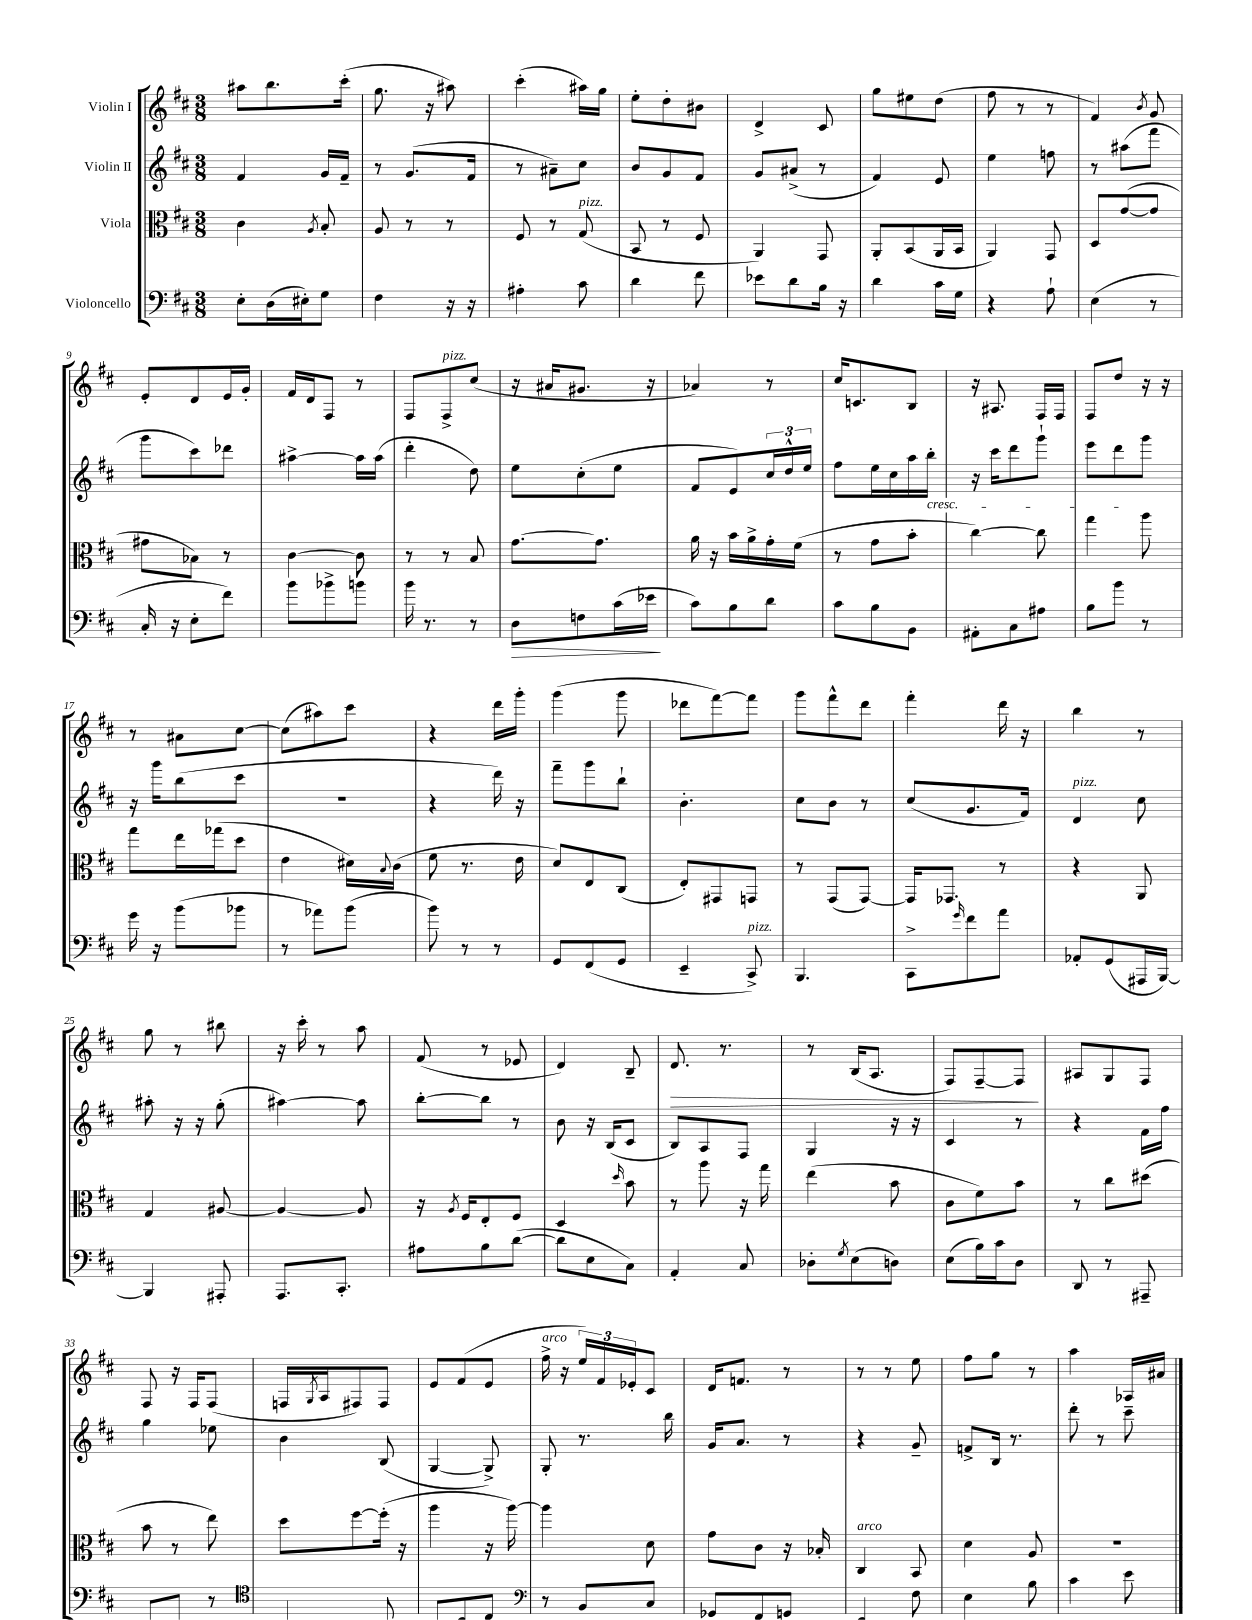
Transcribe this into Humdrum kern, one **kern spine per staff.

**kern	**kern	**kern	**kern
*staff4	*staff3	*staff2	*staff1
*clefF4	*clefC3	*clefG2	*clefG2
*k[f#c#]	*k[f#c#]	*k[f#c#]	*k[f#c#]
*M3/8	*M3/8	*M3/8	*M3/8
8E'	4c#	4f#	8aa#
(16D	.	.	8.bb
16E#')	.	.	.
.	8qA	.	.
8G	8B'	16g	.
.	.	16f#~	(16ccc#'
=	=	=	=
4F#	8A	8r	8.gg
.	8r	(8.g	.
.	.	.	16r
16r	8r	.	8aa#)
16r	.	16f#	.
=	=	=	=
4A#'	8F#	8r	(4ccc#'
.	8r	8a#~)	.
8c#	(8G	8cc#	16aa#)
.	.	.	16gg
=	=	=	=
4d	8BB	8b	8ee'
.	8r	8g	8dd'
8f#	8F#	8f#	8b#
=	=	=	=
8e-	4AA)	8g	4d^
8d	.	(8a#^	.
16B	8GG	8r	8c#
16r	.	.	.
=	=	=	=
4d	8AA'	4f#)	8gg
.	(8BB	.	8ee#
16c#	16AA	8e	(8dd
16G	16BB	.	.
=	=	=	=
4r	4AA)	4ee	8ff#
.	.	.	8r
8A`	8GG	8ff	8r
=	=	=	=
(4E	8D	8r	4f#)
.	([8g	(8aa#	.
.	.	.	8qb
8r	8g]	8fff#	8g
=	=	=	=
16C#'	8g#	8ggg	8e'
16r	.	.	.
8E'	8B-)	8ccc#)	8d
8f#)	8r	8ddd-	16e
.	.	.	16g'
=	=	=	=
8b	[4c#	[4aa#^	16f#
.	.	.	16d
8b-^	.	.	8F#
8b	8c#]	16aa#]	8r
.	.	(16aa#	.
=	=	=	=
16b	8r	4ddd'	8F#
8.r	.	.	.
.	8r	.	8F#^
8r	8B	8dd)	(8cc#
=	=	=	=
8D	[8.g	8ee	16r
.	.	.	16a#
8F	.	(8cc#'	8.g#
.	8.g]	.	.
(16c#	.	8ee	.
16e-	.	.	16r
=	=	=	=
8c#)	16a	8f#	4a-)
.	16r	.	.
8B	16b	8e)	.
.	16a^	.	.
8d	16g'	24cc#	8r
.	.	24dd^^	.
.	(16f#	.	.
.	.	24ee	.
=	=	=	=
8c#	8r	8ff#	16cc#
.	.	.	8.c
8B	8g	16ee	.
.	.	16cc#	.
8BB	8b'	16aa	8B
.	.	16bb'	.
=	=	=	=
8AA#'	[4cc#)	16r	16r
.	.	16ccc#	8.A#
8C#	.	8ddd	.
8A#	8cc#]	8ggg`	16F#
.	.	.	16F#
=	=	=	=
8B	4gg	8eee	8F#
8b	.	8ddd	8dd
8r	8aa	8ggg	16r
.	.	.	16r
=	=	=	=
16g	8gg	16r	8r
16r	.	16ggg	.
(8b	16ee	(8bb	8a#
.	(16gg-	.	.
8b-	8dd	8ccc#	[8cc#
=	=	=	=
8r	4e	4.r	(8cc#]
8a-)	.	.	8aa#)
(8b	16d#)	.	8ccc#
.	8qqB	.	.
.	(16c#	.	.
=	=	=	=
8b)	8f#	4r	4r
8r	8.r	.	.
8r	.	16ddd)	16ddd
.	16e	16r	16ggg'
=	=	=	=
8GG	8d)	8fff#~	(4ggg
(8FF#	8E	8ggg	.
8GG	(8C#	8bb`	8ggg
=	=	=	=
4EE~	8E')	4.b'	8ddd-
.	8GG#	.	[8fff#)
8CC#^)	8GG	.	8fff#]
=	=	=	=
4.BBB	8r	8cc#	8ggg
.	(8GG	8b	8fff#^^
.	[8GG)	8r	8ddd
=	=	=	=
8CC#^	16GG]	(8cc#	4fff#'
.	8.GG-	.	.
16qqg	.	.	.
8f#	.	8.g	.
8a	8r	.	16ddd
.	.	16f#)	16r
=	=	=	=
8AA-'	4r	4d	4bb
(8GG	.	.	.
16AAA#	8AA	8cc#	8r
[16BBB)	.	.	.
=	=	=	=
4BBB]	4G	8aa#'	8gg
.	.	16r	8r
.	.	16r	.
8AAA#'	[8A#	(8gg'	8bb#
=	=	=	=
8.AAA	4A#_	[4aa#)	16r
.	.	.	16ccc#'
.	.	.	8r
8.CC#'	.	.	.
.	8A#]	8aa#]	8aa
=	=	=	=
8A#	16r	[8bb'	(8f#
.	8qA	.	.
.	16F#	.	.
8B	8E'	8bb]	8r
([8d	8F#	8r	8e-
=	=	=	=
8d]	4D	8b	4d)
8E	.	16r	.
.	.	(16B	.
.	16qqdd	.	.
8C#)	8b	8c#	8B~
=	=	=	=
4AA'	8r	8B)	8.d
.	8aa	8A	.
.	.	.	8.r
8C#	16r	8F#	.
.	16gg	.	.
=	=	=	=
8D-'	(4ee	4G	8r
8qG	.	.	.
(8E	.	.	(16B
.	.	.	8.A
8D)	8b	16r	.
.	.	16r	.
=	=	=	=
(8E	8c#	4c#	8F#)
16B)	8f#)	.	[8F#~
16c#	.	.	.
8D	8b	8r	8F#]
=	=	=	=
8DD	8r	4r	8A#
8r	8cc#	.	8G
8AAA#~	(8dd#	16f#	8F#
.	.	16ff#	.
=	=	=	=
8BBB#	8b	4gg	8F#
8CC#	8r	.	16r
.	.	.	16F#
8r	8ee)	8ee-	(8F#
=	=	=	=
*clefC4	*	*	*
4EE#	8dd	4b	16F
.	.	.	8qG
.	.	.	16A
.	[8ff#	.	8F#)
(8FF#	(16ff#']	(8B	8F#
.	16r	.	.
=	=	=	=
8GG)	4aa	[4G	8e
(8BB	.	.	(8f#
8C#)	16r	8G^])	8e
.	[16aa)	.	.
=	=	=	=
*clefF4	*	*	*
8r	4aa]	8G'	16ff#^
.	.	.	16r
8BB	.	8.r	24ee)
.	.	.	24f#
.	.	.	24e-'
8C#	8d	.	8c#
.	.	16bb	.
=	=	=	=
8GG-	8g	16g	16d
.	.	8.a	8.f
8FF#	8c#	.	.
8GG	16r	8r	8r
.	16B-'	.	.
=	=	=	=
4EE	4C#	4r	8r
.	.	.	8r
8F#	8BB	8g~	8ee
=	=	=	=
4E	4d	8f^	8ff#
.	.	16B	8gg
.	.	8.r	.
8B	8A	.	8r
=	=	=	=
4c#	4.r	8ddd'	4aa
.	.	8r	.
8e	.	8ccc#~	16A-
.	.	.	16a#
==	==	==	==
*-	*-	*-	*-
